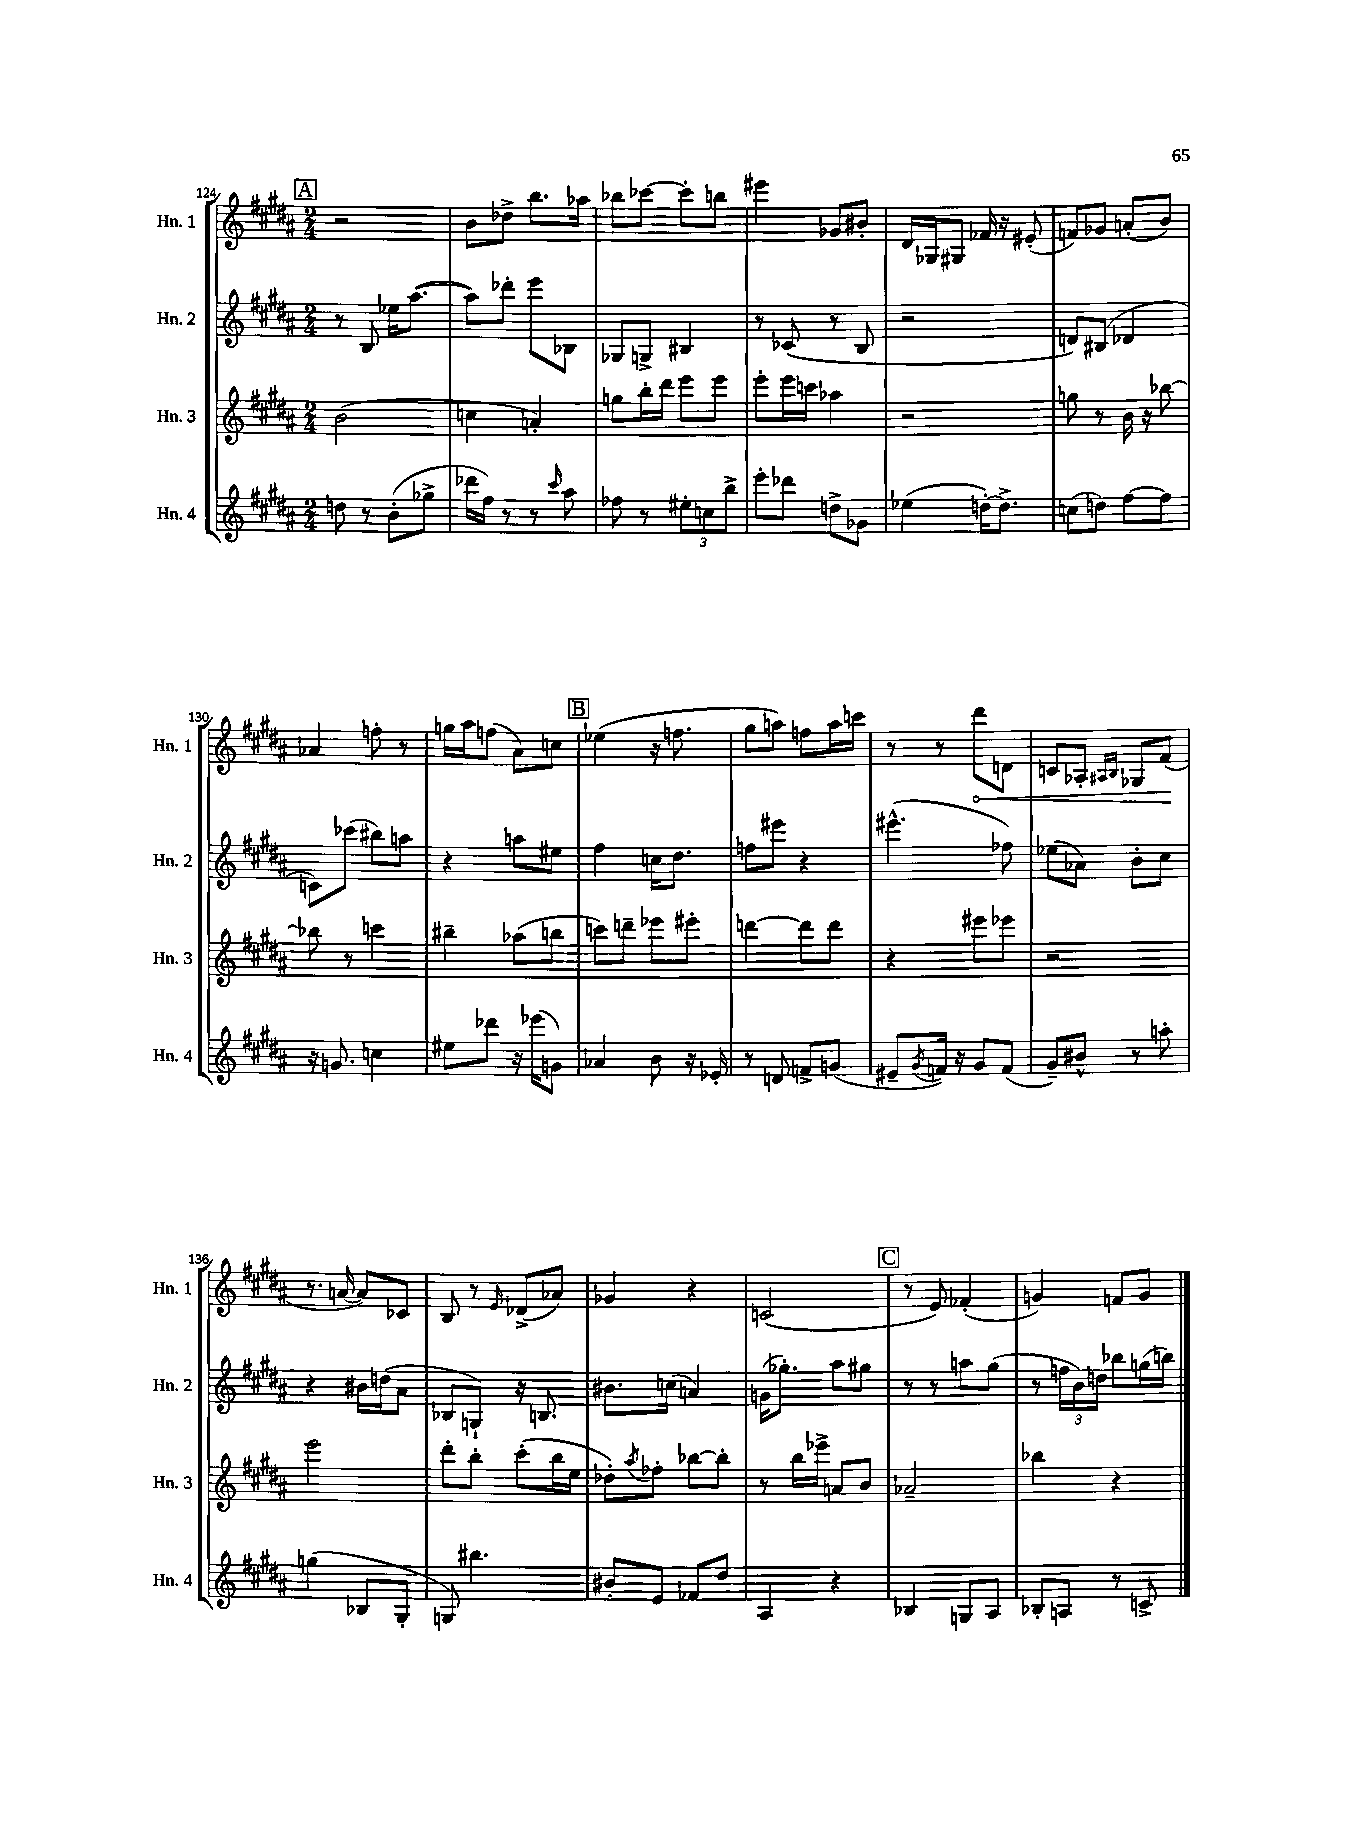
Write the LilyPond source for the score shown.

<<
\new StaffGroup <<
\new Staff = "s0" \with { instrumentName = "Hn. 1" shortInstrumentName = "Hn. 1" } {
    \clef treble \key b \major \numericTimeSignature \time 2/4
    \mark \markup { \box "A" } r2 |
    b'8 des''8-> b''8. aes''16 |
    bes''8 ces'''8~ ces'''8-. b''8 |
    eis'''4 ges'8 bis'8-. |
    dis'16 ges16 gis8 fes'16 r16 eis'8-.( |
    f'8) ges'8 a'8-.( b'8) |
    aes'4 f''8-. r8 |
    g''16 ais''16 f''8( ais'8) c''8 |
    \mark \markup { \box "B" } ees''4( r16 f''8. |
    gis''8 a''8) f''8 a''16 c'''16 |
    r8 r8 \once \override Hairpin.circled-tip = ##t dis'''8\< d'8 |
    c'8 aes8-. \grace { ais16 b16 } ges8 fis'8\!( |
    r8. a'16~ a'8) ces'8 |
    b8 r8 \grace { e'16 } des'8->( aes'8) |
    ges'4 r4 |
    c'2( |
    \mark \markup { \box "C" } r8 e'8) fes'4-.( |
    g'4) f'8 g'8 \bar "|." |
}
\new Staff = "s1" \with { instrumentName = "Hn. 2" shortInstrumentName = "Hn. 2" } {
    \clef treble \key b \major \numericTimeSignature \time 2/4
    \mark \markup { \box "A" } r8 b8 ees''16 ais''8.~( |
    ais''8) des'''8-. e'''8 bes8 |
    ges8 g8-> bis4 |
    r8 ces'8( r8 b8 |
    r2 |
    d'8) bis8( des'4 |
    c'8) ces'''8( bis''8) a''8 |
    r4 a''8 eis''8 |
    \mark \markup { \box "B" } fis''4 c''16 dis''8. |
    f''8 eis'''8 r4 |
    eis'''4.-^( fes''8) |
    ees''8( aes'8) b'8-. cis''8 |
    r4 bis'16 d''16( ais'8 |
    bes8 g8-!) r16 b8. |
    bis'8. c''16( a'4) |
    g'16( ges''8.-.) ais''8 gis''8 |
    \mark \markup { \box "C" } r8 r8 a''8 gis''8( |
    r8 \tuplet 3/2 { f''16 b'16) d''16 } bes''8 g''16( b''16) \bar "|." |
}
\new Staff = "s2" \with { instrumentName = "Hn. 3" shortInstrumentName = "Hn. 3" } {
    \clef treble \key b \major \numericTimeSignature \time 2/4
    \mark \markup { \box "A" } b'2( |
    c''4 a'4-.) |
    g''8 b''16-. dis'''16 e'''8 e'''8 |
    e'''8-. e'''16 c'''16 aes''4 |
    r2 |
    g''8 r8 b'16 r16 bes''8~ |
    bes''8 r8 c'''4 |
    bis''4-- aes''8( b''8 |
    \mark \markup { \box "B" } c'''8) d'''8-- ees'''8 eis'''8-. |
    d'''4~ d'''8 d'''8 |
    r4 eis'''8 ees'''8 |
    r2 |
    e'''2 |
    dis'''8-. b''8-. cis'''8-.( b''16 e''16 |
    des''8-.) \acciaccatura { ais''8 } fes''8-. bes''8~ bes''8-. |
    r8 b''16 ees'''16-> a'8 b'8 |
    \mark \markup { \box "C" } aes'2-- |
    bes''4 r4 \bar "|." |
}
\new Staff = "s3" \with { instrumentName = "Hn. 4" shortInstrumentName = "Hn. 4" } {
    \clef treble \key b \major \numericTimeSignature \time 2/4
    \mark \markup { \box "A" } d''8 r8 b'8-.( ges''8-> |
    des'''16 fis''16) r8 r8 \grace { cis'''16 } ais''8 |
    fes''8 r8 \tuplet 3/2 { eis''8-. c''8 b''8-> } |
    e'''8-. des'''8 d''8-> ges'8 |
    ees''4( d''16~-.) d''8.-> |
    c''8( d''8) fis''8~ fis''8 |
    r16 g'8. c''4 |
    eis''8 des'''8 r16 ees'''16( g'8) |
    \mark \markup { \box "B" } aes'4 b'8 r16 ees'16-. |
    r8 d'8 f'8-> g'8( |
    eis'8-- \acciaccatura { gis'8 } f'16) r16 gis'8 f'8( |
    gis'8--) bis'8-^ r8 a''8-. |
    g''4( bes8 gis8-. |
    g8) bis''4. |
    bis'8-. e'8 fes'8 dis''8 |
    ais4 r4 |
    \mark \markup { \box "C" } bes4 g8 ais8 |
    bes8-. a8 r8 c'8-> \bar "|." |
}
>>
>>
\layout { \context { \Score currentBarNumber = #124 } }
